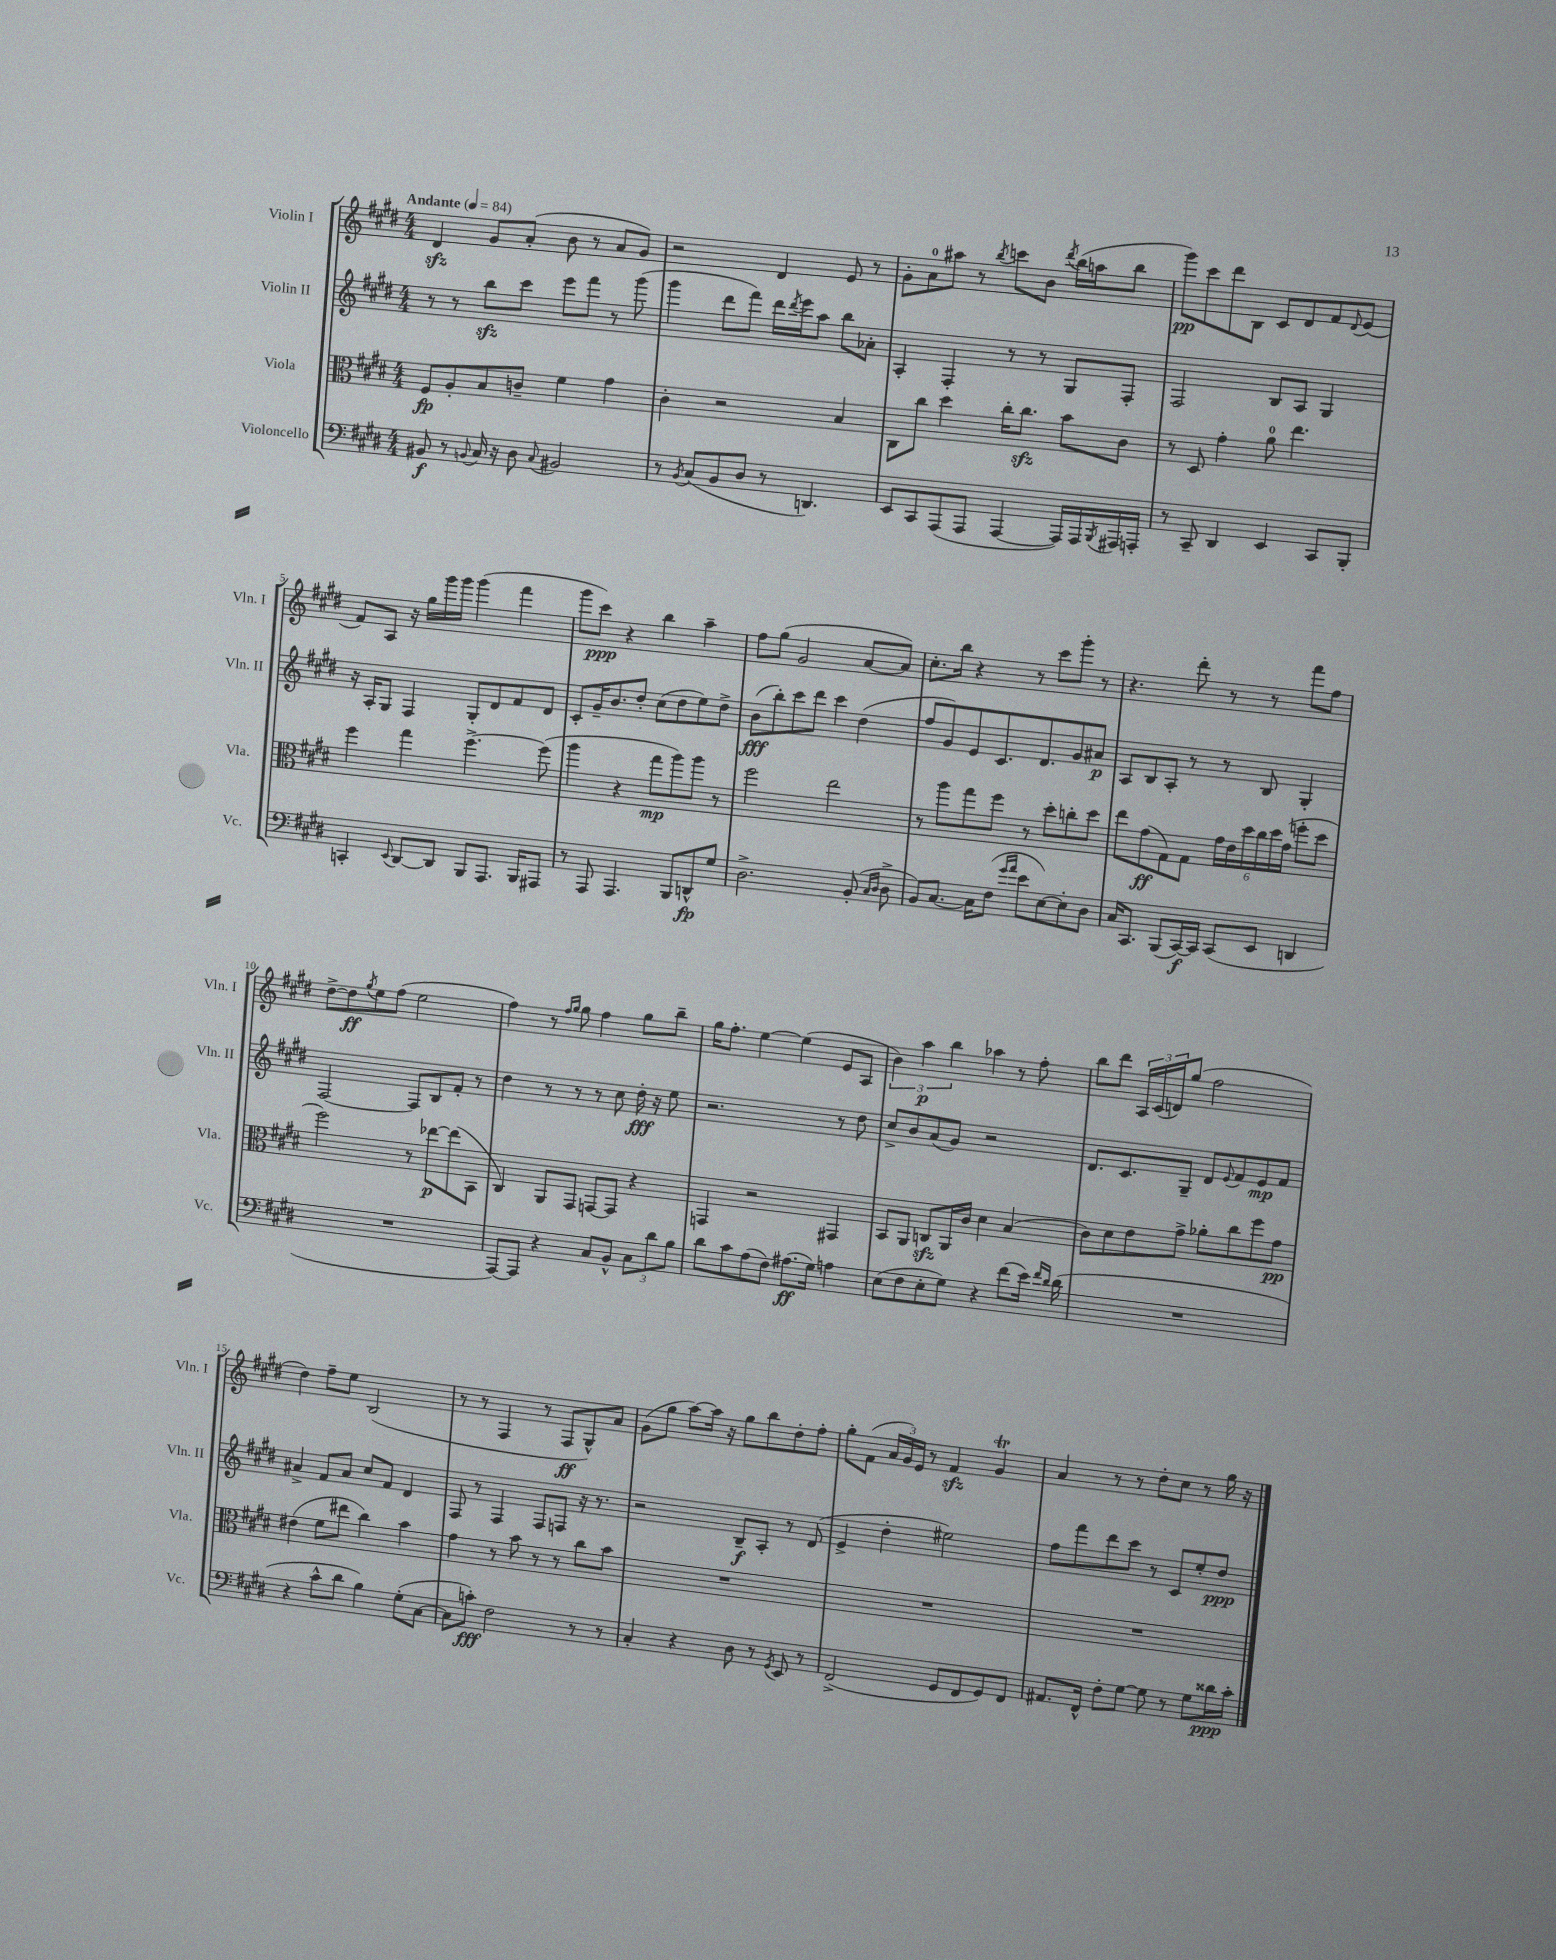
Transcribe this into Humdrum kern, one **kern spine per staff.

**kern	**dynam	**kern	**dynam	**kern	**dynam	**kern	**dynam
*part4	*part4	*part3	*part3	*part2	*part2	*part1	*part1
*staff4	*staff4	*staff3	*staff3	*staff2	*staff2	*staff1	*staff1
*I"Violoncello	*	*I"Viola	*	*I"Violin II	*	*I"Violin I	*
*I'Vc.	*	*I'Vla.	*	*I'Vln. II	*	*I'Vln. I	*
*clefF4	*	*clefC3	*	*clefG2	*	*clefG2	*
*k[f#c#g#d#]	*	*k[f#c#g#d#]	*	*k[f#c#g#d#]	*	*k[f#c#g#d#]	*
*M4/4	*	*M4/4	*	*M4/4	*	*M4/4	*
*MM84	*	*MM84	*	*MM84	*	*MM84	*
=1	=1	=1	=1	=1	=1	=1	=1
!	!	!	!	!	!	!LO:TX:a:B:t=Andante	!
8BB#X/	f	8F#/L	fp	8r	.	4d#zz/	.
8r	.	8A'/	.	8r	.	.	.
8qqBBn/	.	.	.	.	.	.	.
16C#/	.	8B/	.	8bbzz\L	.	8g#/L	.
16r	.	.	.	.	.	.	.
8D#\	.	8cn~/J	.	8ccc#\J	.	(8a'/J	.
8qqC#/	.	.	.	.	.	.	.
2BB#X/	.	4f#\	.	8eee\L	.	8b\	.
.	.	.	.	8fff#\J	.	8r	.
.	.	4g#\	.	8r	.	8a/L	.
.	.	.	.	(8ggg#\	.	8g#/J)	.
=2	=2	=2	=2	=2	=2	=2	=2
8r	.	4c#'\	.	4ggg#\	.	2r	.
8qBB/	.	.	.	.	.	.	.
(8C#/L	.	.	.	.	.	.	.
8BB/	.	2r	.	8ddd#\L	.	.	.
8D#/J	.	.	.	8fff#\J)	.	.	.
8r	.	.	.	16ddd#\LL	.	4d#/	.
.	.	.	.	8qddd#/	.	.	.
.	.	.	.	16eee\J	.	.	.
4.DDn/)	.	.	.	8aa\J	.	.	.
.	.	4B/	.	8bb\L	.	8e/	.
.	.	.	.	8a-X'\J	.	8r	.
=3	=3	=3	=3	=3	=3	=3	=3
8EE/L	.	8C#\L	.	4A'/	.	8g#'\L	.
8CC#/	.	8cc#\J	.	.	.	8a\	.
(8AAA/	.	4dd#\	.	4F#'/	.	8aa#X\J	.
8AAA/J	.	.	.	.	.	8r	.
.	.	.	.	.	.	8qbb/	.
[4AAA/	.	16cc#'\KL	.	8r	.	8cccn\L	.
.	.	8.cc#zz\J	.	.	.	.	.
.	.	.	.	8r	.	8b\J	.
.	.	.	.	.	.	8qddd#/	.
16AAA/LL])	.	8b\L	.	8G#/L	.	(16bb\LL	.
16AAA/	.	.	.	.	.	16aan\J	.
8qBBB/	.	.	.	.	.	.	.
16AAA#X/	.	8c#\J	.	8F#'/J	.	8bb\J	.
16AAAn'/JJ	.	.	.	.	.	.	.
=4	=4	=4	=4	=4	=4	=4	=4
8r	.	8r	.	2F#/	.	8ggg#\L)	pp
8CC#~/	.	8D#/	.	.	.	8ccc#\	.
4DD#/	.	4g#'\	.	.	.	8ddd#\	.
.	.	.	.	.	.	8B\J	.
4EE/	.	8a\	.	8B/L	.	8c#/L	.
.	.	4.ee\	.	8A/J	.	8d#/	.
8CC#/L	.	.	.	4G#/	.	8f#/	.
.	.	.	.	.	.	8qqd#/	.
8BBB'/J	.	.	.	.	.	(8e/J	.
!!LO:LB:g=z
=5	=5	=5	=5	=5	=5	=5	=5
4CCn'/	.	4ff#\	.	16r	.	8f#/L)	.
.	.	.	.	16A'/KL	.	.	.
.	.	.	.	8G#/J	.	8A/J	.
8qqEE/	.	.	.	.	.	.	.
[8DD#/L	.	4gg#\	.	4F#/	.	16r	.
.	.	.	.	.	.	16gg#\LL	.
8DD#/J]	.	.	.	.	.	16ggg#\	.
.	.	.	.	.	.	16ggg#\JJ	.
8BBB/L	.	[4.ff#^\	.	8G#'/L	.	(4ggg#\	.
8.AAA/J	.	.	.	8d#/	.	.	.
.	.	.	.	8f#/	.	4fff#\	.
16BBB/KL	.	.	.	.	.	.	.
8AAA#X/J	.	(8ff#\]	.	8d#/J	.	.	.
=6	=6	=6	=6	=6	=6	=6	=6
8r	.	4aa\	.	8c#'/L	.	8ggg#\L	.
8AAA/	.	.	.	16g#~/K	.	8ccc#\J)	ppp
.	.	.	.	8.b/	.	.	.
4.AAA/	.	4r	.	.	.	4r	.
.	.	.	.	8dd#'/J	.	.	.
.	.	8gg#\L	mp	(8cc#\L	.	4bb\	.
8BBB/L	.	8aa\)	.	8dd#\	.	.	.
8DDn^^/	fp	8aa\J	.	8ee\)	.	4aa~\	.
8G#/J	.	8r	.	8dd#^\J	.	.	.
=7	=7	=7	=7	=7	=7	=7	=7
2.D#^\	.	2ff#\	.	(8b\L	fff	8ff#\L	.
.	.	.	.	8bb'\)	.	(8gg#\J	.
.	.	.	.	8ccc#\	.	2g#/	.
.	.	.	.	8ddd#\J	.	.	.
.	.	2ee\	.	4ccc#\	.	.	.
(8BB'/	.	.	.	(4dd#\	.	[8a/L	.
16qqC#/LL	.	.	.	.	.	.	.
16qqD#/JJ	.	.	.	.	.	.	.
8D#^\	.	.	.	.	.	8a/J])	.
=8	=8	=8	=8	=8	=8	=8	=8
8BB/L)	.	8r	.	8ff#/L	.	8.cc#'\L	.
[8.C#/J	.	8aa\L	.	8g#/)	.	.	.
.	.	.	.	.	.	16bb\Jk	.
.	.	8gg#\	.	8e/	.	4r	.
16C#\KL]	.	.	.	.	.	.	.
(8F#\J	.	8ff#\J	.	8.c#/	.	.	.
16qqg#/LL	.	.	.	.	.	.	.
16qqa/JJ	.	.	.	.	.	.	.
8e\L	.	8r	.	.	.	8r	.
.	.	.	.	8.d#/	.	.	.
[8E\)	.	8dd#'\L	.	.	.	8ccc#\L	.
8E'\]	.	8ccn'\	.	8g#/	.	8ggg#'\J	.
8D#\J	.	8dd#\J	.	8a#X/J	p	8r	.
=9	=9	=9	=9	=9	=9	=9	=9
16C#/KL	.	8ee\L	.	8A/L	.	4.r	.
8.CC#/J	.	.	.	.	.	.	.
.	.	(8g#\	ff	8B/	.	.	.
(8BBB/L	.	8G#\)	.	8A'/J	.	.	.
[16CC#/L)	f	8G#\J	.	8r	.	8ddd#'\	.
16CC#/JJ]	.	.	.	.	.	.	.
(8CC#/L	.	24g#\LL	.	8r	.	8r	.
.	.	24e\	.	.	.	.	.
.	.	24dd#\	.	.	.	.	.
8EE/J	.	24cc#\	.	8B/	.	8r	.
.	.	24dd#\	.	.	.	.	.
.	.	(24g#\JJ	.	.	.	.	.
4DDn/	.	8ffn'\L	.	4G#'/	.	8fff#\L	.
.	.	8dd#\J	.	.	.	8ff#\J	.
!!LO:LB:g=z
=10	=10	=10	=10	=10	=10	=10	=10
1r	.	2ff#\)	.	[2F#/	.	[8dd#^\L	.
.	.	.	.	.	.	8dd#\]	ff
.	.	.	.	.	.	8qgg#/	.
.	.	.	.	.	.	8ee\	.
.	.	.	.	.	.	(8ff#\J	.
.	.	8r	.	8F#/L]	.	2ee\	.
.	.	[8ee-X\L	p	8B/	.	.	.
.	.	(8ee-\]	.	8f#'/J	.	.	.
.	.	8BB\J	.	8r	.	.	.
=11	=11	=11	=11	=11	=11	=11	=11
[8AAA/L)	.	4C#/)	.	4dd#\	.	4ff#\)	.
8AAA/J]	.	.	.	.	.	.	.
4r	.	8AA/L	.	8r	.	8r	.
.	.	.	.	.	.	16qqff#/LL	.
.	.	.	.	.	.	16qqgg#/JJ	.
.	.	8GG#/J	.	8r	.	8gg#\	.
8C#/L	.	[8GGn/L	.	8r	.	4ff#\	.
8BB^^/J	.	8GG/J]	.	8cc#\	.	.	.
12C#\L	.	4r	.	16dd#'\	fff	8gg#\L	.
.	.	.	.	16r	.	.	.
12d#\	.	.	.	.	.	.	.
.	.	.	.	8ee\	.	8bb~\J	.
12B\J	.	.	.	.	.	.	.
=12	=12	=12	=12	=12	=12	=12	=12
8d#\L	.	4GGn/	.	2.r	.	16gg#\KL	.
.	.	.	.	.	.	8.ff#'\J	.
8c#\	.	.	.	.	.	.	.
(8A\	.	2r	.	.	.	[4ee\	.
8F#\J)	.	.	.	.	.	.	.
(8.A#X\L	ff	.	.	.	.	(4ee\]	.
16G#\Jk)	.	.	.	.	.	.	.
4An\	.	4GG#X/	.	8r	.	8e/L	.
.	.	.	.	8dd#\	.	8A/J	.
=13	=13	=13	=13	=13	=13	=13	=13
(8E\L	.	8BB/L	.	8cc#^/L	.	6b\)	.
8F#\	.	8AA/J	.	8b/	.	.	.
.	.	.	.	.	.	6aa\	p
8E'\	.	8Cnzz/L	.	(8a/	.	.	.
.	.	.	.	.	.	6bb\	.
8G#\J)	.	16AA/L	.	8g#/J)	.	.	.
.	.	16c#/JJ	.	.	.	.	.
4r	.	4d#\	.	2r	.	4aa-X\	.
(8f#\L	.	(4B/	.	.	.	8r	.
16e\Jk)	.	.	.	.	.	8ff#'\	.
16qqf#/LL	.	.	.	.	.	.	.
16qqd#/JJ	.	.	.	.	.	.	.
(16d#\	.	.	.	.	.	.	.
=14	=14	=14	=14	=14	=14	=14	=14
1r	.	8c#\L)	.	8.d#/L	.	8bb\L	.
.	.	8d#\	.	.	.	8ddd#\J	.
.	.	.	.	8.c#/	.	.	.
.	.	8e\	.	.	.	24A/LL	.
.	.	.	.	.	.	(24c#/	.
.	.	.	.	.	.	24dn/J)	.
.	.	8g#^\J	.	8G#~/J	.	(8gg#/J	.
.	.	8a-X'\L	.	8d#/L	.	2ff#\	.
.	.	.	.	8qqe/	.	.	.
.	.	8cc#\	.	8f#/	.	.	.
.	.	8ff#\	.	8e/	mp	.	.
.	.	8g#\J	pp	8f#/J	.	.	.
!!LO:LB:g=z
=15	=15	=15	=15	=15	=15	=15	=15
4r	.	(4e#X\	.	4a#X^/	.	4dd#\)	.
8c#^^\L	.	8f#\L	.	8f#/L	.	8ff#~\L	.
8d#\J	.	8ee#X\J	.	8a#/J	.	8ee\J	.
4B\)	.	4cc#\)	.	8cc#/L	.	(2B/	.
.	.	.	.	8f#/J	.	.	.
(8G#'\L	.	4b\	.	4d#/	.	.	.
[8C#\J	.	.	.	.	.	.	.
=16	=16	=16	=16	=16	=16	=16	=16
8C#\L]	.	4g#\	.	8F#/	.	8r	.
8cn'\J)	fff	.	.	8r	.	8r	.
2F#\	.	8r	.	4F#/	.	4F#/	.
.	.	8b\	.	.	.	.	.
.	.	8r	.	8F#/L	.	8r	.
.	.	8r	.	8Fn/J	.	8F#/L	ff
8r	.	8cc#\L	.	16r	.	8G#^^/)	.
.	.	.	.	8.r	.	.	.
8r	.	8b\J	.	.	.	8a/J	.
=17	=17	=17	=17	=17	=17	=17	=17
4C#'/	.	1r	.	2r	.	(8g#\L	.
.	.	.	.	.	.	8gg#\J	.
4r	.	.	.	.	.	[8aa\L)	.
.	.	.	.	.	.	16aa\Jk]	.
.	.	.	.	.	.	16r	.
8D#\	.	.	.	8B~/L	f	8gg#\L	.
8r	.	.	.	8A'/J	.	8bb\	.
8qGG#/	.	.	.	.	.	.	.
8EE/	.	.	.	8r	.	8dd#'\	.
8r	.	.	.	(8d#/	.	8ff#'\J	.
=18	=18	=18	=18	=18	=18	=18	=18
(2FF#^/	.	1r	.	4e^/	.	8gg#'\L	.
.	.	.	.	.	.	(8f#\J	.
.	.	.	.	4dd#'\	.	24a/LL	.
.	.	.	.	.	.	24g#/)	.
.	.	.	.	.	.	24e/JJ	.
.	.	.	.	.	.	8r	.
8GG#/L	.	.	.	2ee#X\)	.	4f#zz/	.
8FF#/	.	.	.	.	.	.	.
8GG#/)	.	.	.	.	.	4g#t/	.
8FF#/J	.	.	.	.	.	.	.
=19	=19	=19	=19	=19	=19	=19	=19
8.AA#X/L	.	1r	.	8ff#\L	.	4a/	.
.	.	.	.	8fff#\	.	.	.
16FF#^^/Jk	.	.	.	.	.	.	.
8F#'\L	.	.	.	8ddd#\	.	8r	.
[8G#\J	.	.	.	8ccc#\J	.	8r	.
8G#\]	.	.	.	8r	.	8dd#'\L	.
8r	.	.	.	8c#/L	.	8cc#\J	.
8G#\L	.	.	.	8ee'/	.	8r	.
16d##X\L	ppp	.	.	8dd#/J	ppp	16gg#\	.
16c#'\JJ	.	.	.	.	.	16r	.
==	==	==	==	==	==	==	==
*-	*-	*-	*-	*-	*-	*-	*-
